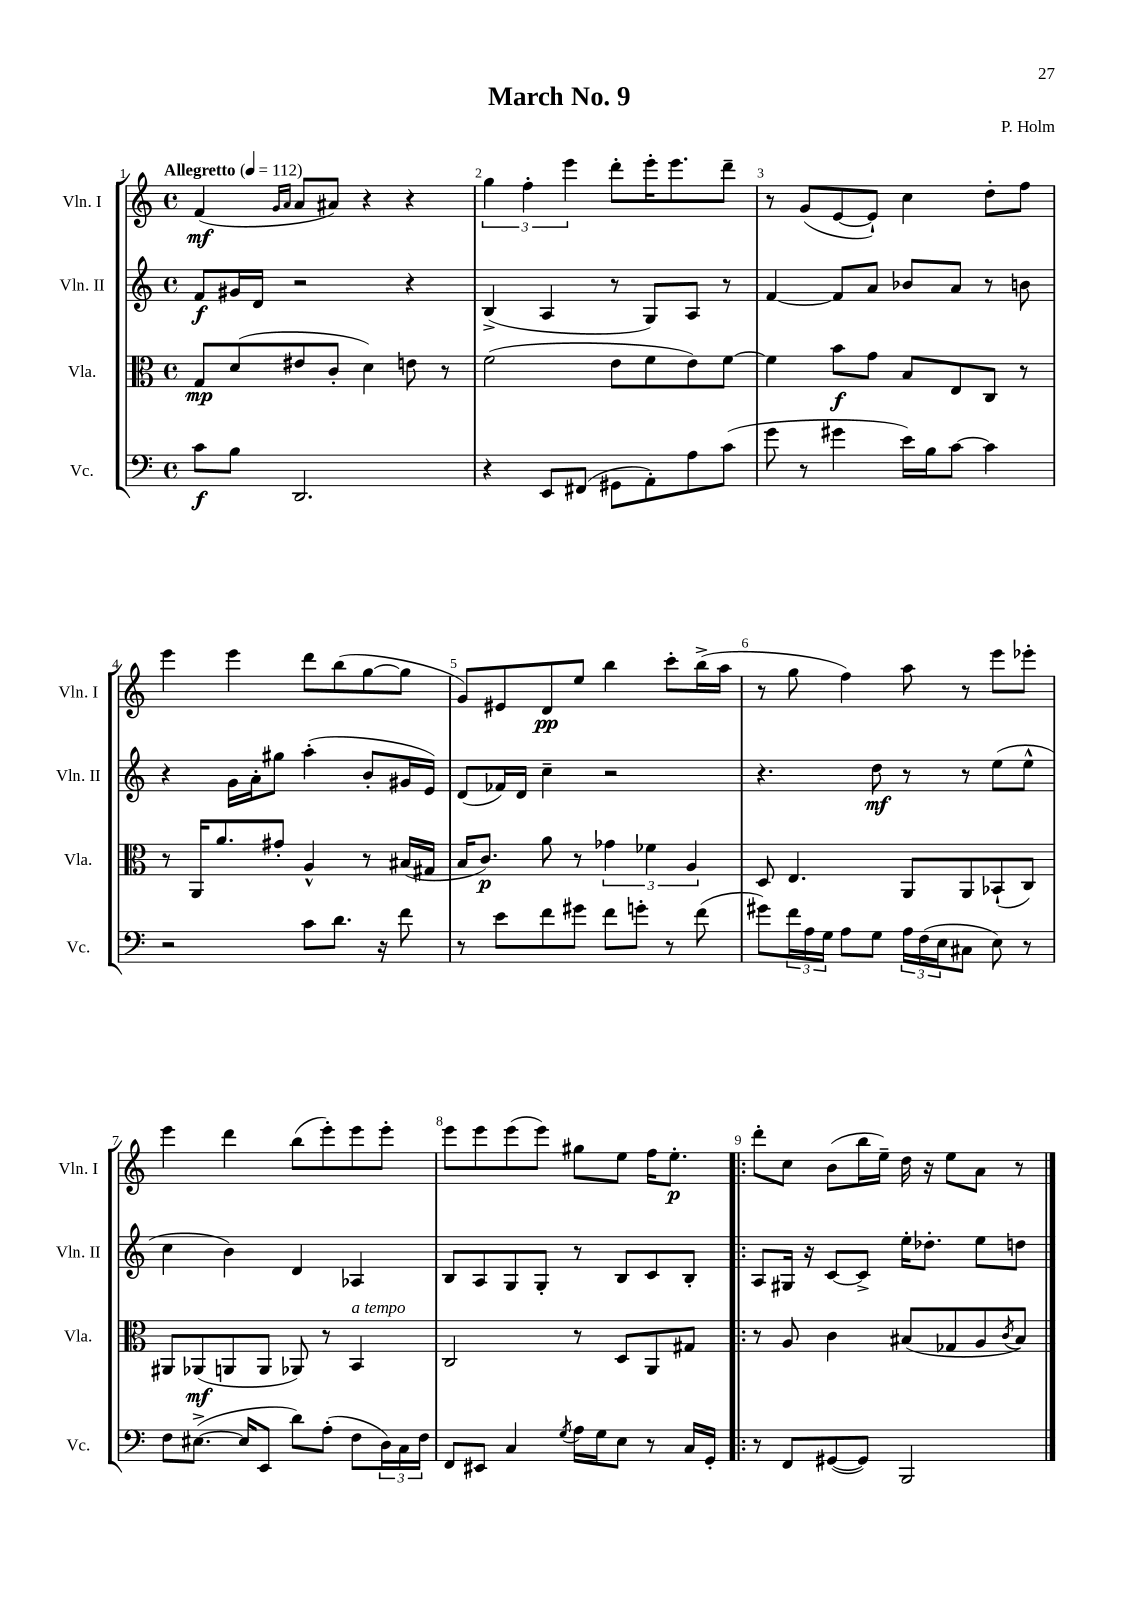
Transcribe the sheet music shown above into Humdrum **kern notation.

**kern	**dynam	**kern	**dynam	**kern	**dynam	**kern	**dynam
*part4	*part4	*part3	*part3	*part2	*part2	*part1	*part1
*staff4	*staff4	*staff3	*staff3	*staff2	*staff2	*staff1	*staff1
*I"Vc.	*	*I"Vla.	*	*I"Vln. II	*	*I"Vln. I	*
*I'Vc.	*	*I'Vla.	*	*I'Vln. II	*	*I'Vln. I	*
*clefF4	*	*clefC3	*	*clefG2	*	*clefG2	*
*k[]	*	*k[]	*	*k[]	*	*k[]	*
*M4/4	*	*M4/4	*	*M4/4	*	*M4/4	*
*met(c)	*	*met(c)	*	*met(c)	*	*met(c)	*
*MM112	*	*MM112	*	*MM112	*	*MM112	*
=1	=1	=1	=1	=1	=1	=1	=1
!	!	!	!	!	!	!LO:TX:a:B:t=Allegretto	!
8c\L	f	8G/L	mp	8f/L	f	(4f/	mf
8B\J	.	(8d/	.	16g#X/L	.	.	.
.	.	.	.	16d/JJ	.	.	.
.	.	.	.	.	.	16qqg/LL	.
.	.	.	.	.	.	16qqa/JJ	.
2.DD/	.	8e#X/	.	2r	.	8a/L	.
.	.	8c'/J	.	.	.	8a#X/J)	.
.	.	4d\)	.	.	.	4r	.
.	.	8en\	.	4r	.	4r	.
.	.	8r	.	.	.	.	.
=2	=2	=2	=2	=2	=2	=2	=2
4r	.	(2f\	.	(4B^/	.	6gg\	.
.	.	.	.	.	.	6ff'\	.
8EE/L	.	.	.	4A/	.	.	.
.	.	.	.	.	.	6eee\	.
(8FF#X/J	.	.	.	.	.	.	.
8GG#X\L	.	8e\L	.	8r	.	8ddd'\L	.
8AA'\)	.	8f\	.	8G/L)	.	16eee'\K	.
.	.	.	.	.	.	8.eee\	.
8A\	.	8e\)	.	8A/J	.	.	.
(8c\J	.	[8f\J	.	8r	.	8ddd~\J	.
=3	=3	=3	=3	=3	=3	=3	=3
8g\	.	4f\]	.	[4f/	.	8r	.
8r	.	.	.	.	.	(8g/L	.
4g#X\	.	8b\L	f	8f/L]	.	[8e/	.
.	.	8g\J	.	8a/J	.	8e`/J])	.
16e\LL)	.	8B/L	.	8b-X/L	.	4cc\	.
16B\J	.	.	.	.	.	.	.
[8c\J	.	8E/	.	8a/J	.	.	.
4c\]	.	8C/J	.	8r	.	8dd'\L	.
.	.	8r	.	8bn\	.	8ff\J	.
!!LO:LB:g=z
=4	=4	=4	=4	=4	=4	=4	=4
2r	.	8r	.	4r	.	4eee\	.
.	.	16AA/KL	.	.	.	.	.
.	.	8.a/	.	.	.	.	.
.	.	.	.	16g\LL	.	4eee\	.
.	.	.	.	16a'\J	.	.	.
.	.	8g#X'/J	.	8gg#X\J	.	.	.
8c\L	.	4A^^/	.	(4aa'\	.	8ddd\L	.
8.d\J	.	.	.	.	.	(8bb\	.
.	.	8r	.	8b'/L	.	[8gg\	.
16r	.	.	.	.	.	.	.
8f\	.	(16B#X/LL	.	16g#X/L	.	8gg\J]	.
.	.	16G#X/JJ	.	16e/JJ)	.	.	.
=5	=5	=5	=5	=5	=5	=5	=5
8r	.	16B/KL	.	(8d/L	.	8g/L)	.
.	.	8.c/J)	p	.	.	.	.
8e\L	.	.	.	16f-X/L)	.	8e#X/	.
.	.	.	.	16d/JJ	.	.	.
8f\	.	8a\	.	4cc~\	.	8d/	pp
8g#X\J	.	8r	.	.	.	8ee/J	.
8f\L	.	6g-X\	.	2r	.	4bb\	.
8gn'\J	.	.	.	.	.	.	.
.	.	6f-X\	.	.	.	.	.
8r	.	.	.	.	.	8ccc'\L	.
.	.	6A/	.	.	.	.	.
(8f\	.	.	.	.	.	(16bb^\L	.
.	.	.	.	.	.	16aa\JJ	.
=6	=6	=6	=6	=6	=6	=6	=6
8g#X\L)	.	8D/	.	4.r	.	8r	.
24f\L	.	4.E/	.	.	.	8gg\	.
24A\	.	.	.	.	.	.	.
24G\JJ	.	.	.	.	.	.	.
8A\L	.	.	.	.	.	4ff\)	.
8G\J	.	.	.	8dd\	mf	.	.
24A\LL	.	8AA/L	.	8r	.	8aa\	.
(24F\	.	.	.	.	.	.	.
24E\J	.	.	.	.	.	.	.
8C#X\J	.	8AA/	.	8r	.	8r	.
8E\)	.	(8BB-X`/	.	(8ee\L	.	8eee\L	.
8r	.	8C/J)	.	8ee^^\J	.	8eee-X'\J	.
!!LO:LB:g=z
=7	=7	=7	=7	=7	=7	=7	=7
8F\L	.	8AA#X/L	.	4cc\	.	4eee\	.
([8.E#X^\J	.	(8AA-X/	mf	.	.	.	.
.	.	8AAn/	.	4b\)	.	4ddd\	.
16E#/KL]	.	.	.	.	.	.	.
8EE/J	.	8AA/J	.	.	.	.	.
8d\L)	.	8AA-X/)	.	4d/	.	(8bb\L	.
(8A'\J	.	8r	.	.	.	8eee'\)	.
!	!	!LO:TX:a:i:t=a tempo	!	!	!	!	!
8F\L	.	4BB/	.	4A-X/	.	8eee\	.
24D\L)	.	.	.	.	.	8eee'\J	.
24C\	.	.	.	.	.	.	.
24F\JJ	.	.	.	.	.	.	.
=8	=8	=8	=8	=8	=8	=8	=8
8FF/L	.	2C/	.	8B/L	.	8eee\L	.
8EE#X/J	.	.	.	8A/	.	8eee\	.
4C/	.	.	.	8G/	.	(8eee\	.
.	.	.	.	8G'/J	.	8eee\J)	.
8qG/	.	.	.	.	.	.	.
16A\LL	.	8r	.	8r	.	8gg#X\L	.
16G\J	.	.	.	.	.	.	.
8E\J	.	8D/L	.	8B/L	.	8ee\J	.
8r	.	8AA/	.	8c/	.	16ff\KL	.
.	.	.	.	.	.	8.ee'\J	p
16C/LL	.	8G#X/J	.	8B'/J	.	.	.
16GG'/JJ	.	.	.	.	.	.	.
=9!|:	=9!|:	=9!|:	=9!|:	=9!|:	=9!|:	=9!|:	=9!|:
8r	.	8r	.	8A/L	.	8ddd'\L	.
8FF/L	.	8A/	.	16G#X/Jk	.	8cc\J	.
.	.	.	.	16r	.	.	.
([8GG#X/	.	4c\	.	[8c/L	.	(8b\L	.
8GG#/J])	.	.	.	8c^/J]	.	16bb\L	.
.	.	.	.	.	.	16ee~\JJ)	.
2BBB/	.	(8B#X/L	.	16ee'\KL	.	16dd\	.
.	.	.	.	8.dd-X'\J	.	16r	.
.	.	8G-X/	.	.	.	8ee\L	.
.	.	8A/	.	8ee\L	.	8a\J	.
.	.	8qc/	.	.	.	.	.
.	.	8B#/J)	.	8ddn\J	.	8r	.
==	==	==	==	==	==	==	==
*-	*-	*-	*-	*-	*-	*-	*-
